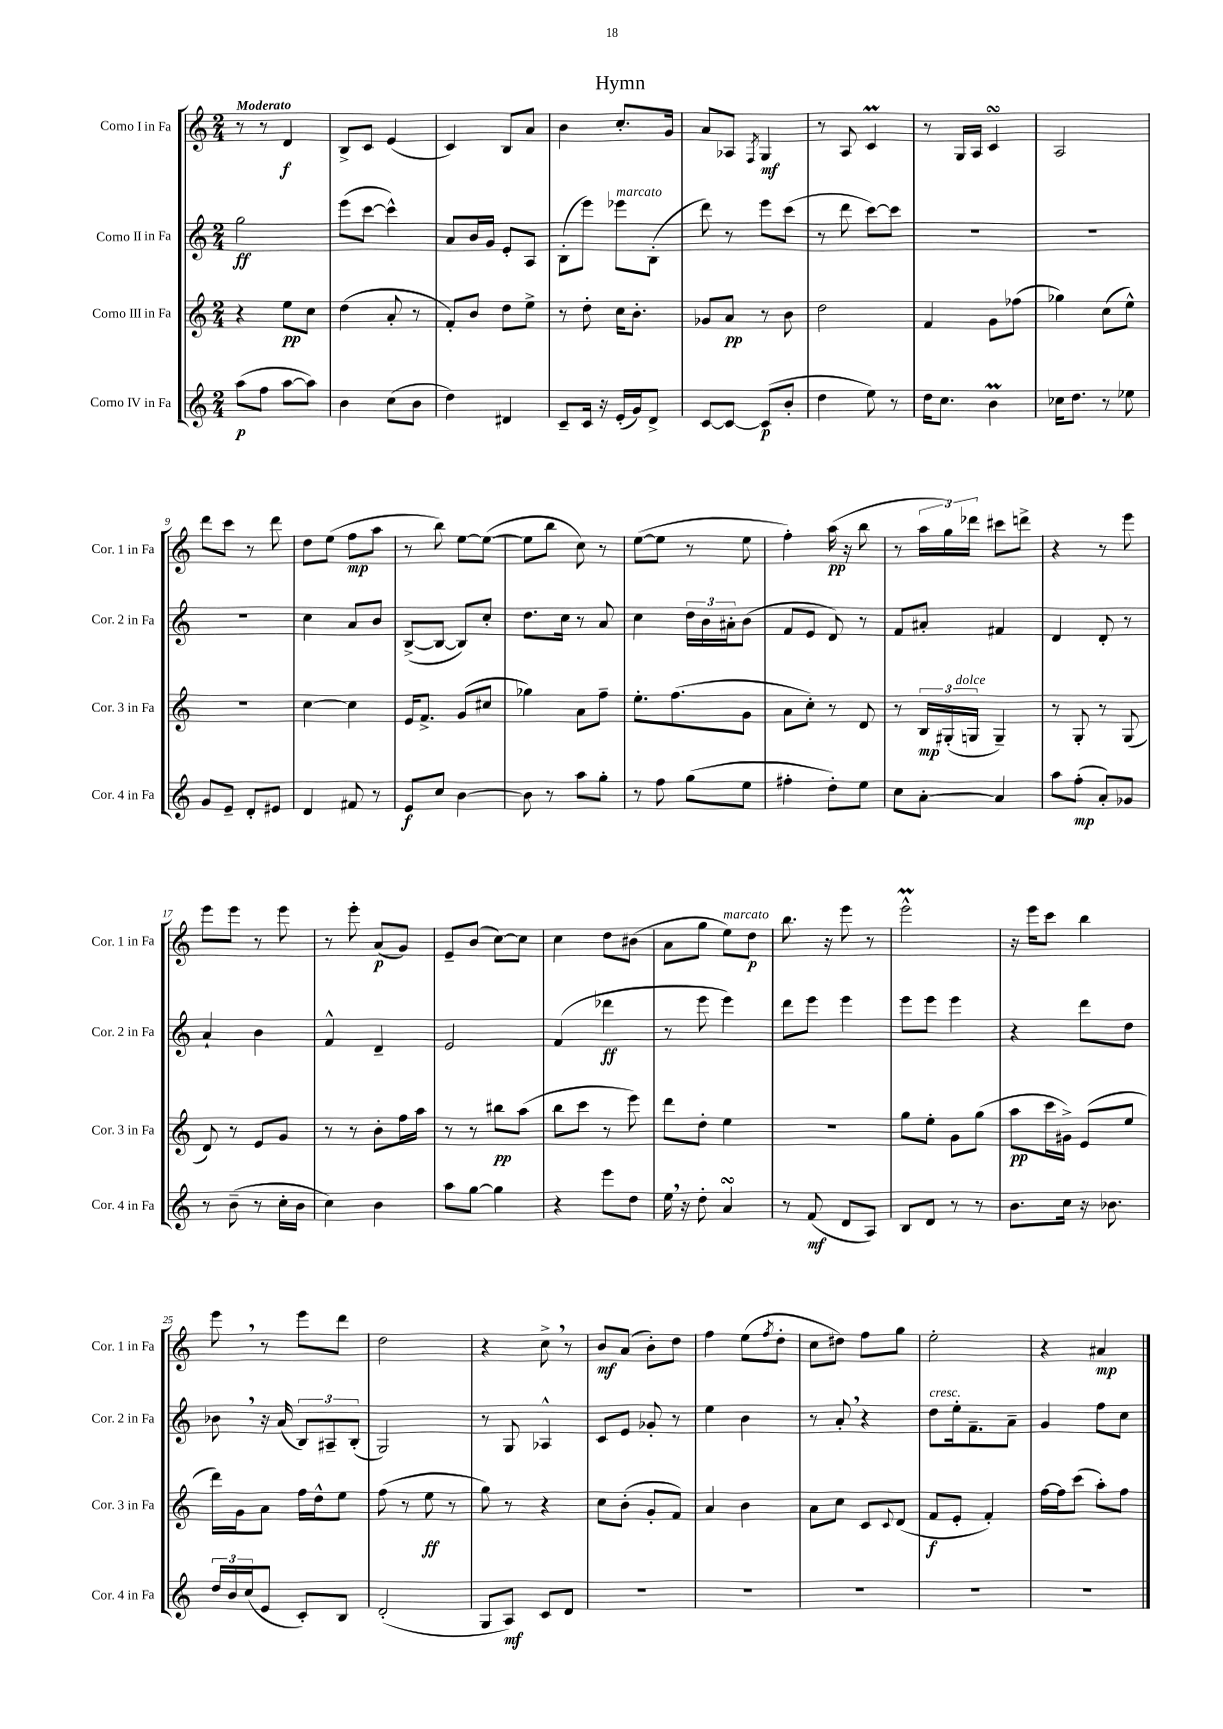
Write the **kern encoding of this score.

**kern	**kern	**kern	**kern
*staff4	*staff3	*staff2	*staff1
*clefG2	*clefG2	*clefG2	*clefG2
*k[]	*k[]	*k[]	*k[]
*M2/4	*M2/4	*M2/4	*M2/4
(8aa	4r	2gg	8r
8ff	.	.	8r
[8aa	8ee	.	4d
8aa])	8cc	.	.
=	=	=	=
4b	(4dd	(8eee	8B^
.	.	[8ccc	8c
(8cc	8a'	4ccc^^])	(4e
8b	8r	.	.
=	=	=	=
4dd)	8f')	8a	4c)
.	8b	16b	.
.	.	16g	.
4d#	8dd	8e'	8B
.	8ee^	8A	8a
=	=	=	=
8c~	8r	(8B'	4b
16c	8dd'	8eee)	.
16r	.	.	.
(16e'	16cc	8eee-	8.cc'
16g)	8.b'	.	.
8d^	.	(8B'	.
.	.	.	16g
=	=	=	=
[8c	8g-	8ddd)	8a
8c_	8a	8r	8A-
.	.	.	8qF
(8c]	8r	8eee	4G
8b'	8b	(8ccc	.
=	=	=	=
4dd	2dd	8r	8r
.	.	8ddd	8A
8ee)	.	[8ccc)	4c
8r	.	8ccc]	.
=	=	=	=
16dd	4f	2r	8r
8.cc	.	.	.
.	.	.	16G
.	.	.	16A
4b	8g	.	4c
.	(8ff-	.	.
=	=	=	=
16cc-	4gg-)	2r	2A
8.dd	.	.	.
8r	(8cc	.	.
8ee-	8ee^^)	.	.
=	=	=	=
8g	2r	2r	8ddd
8e~	.	.	8ccc
8d'	.	.	8r
8e#	.	.	8ddd
=	=	=	=
4d	[4cc	4cc	8dd
.	.	.	(8ee
8f#	4cc]	8a	8ff
8r	.	8b	8aa
=	=	=	=
8e	16e	([8B^	8r
.	8.f^	.	.
8cc	.	8B_	8bb)
[4b	(8g	8B])	[8ee
.	8cc#	8cc'	(8ee_
=	=	=	=
8b]	4gg-)	8.dd	8ee]
8r	.	.	8bb
.	.	16cc	.
8aa	8a	8r	8cc)
8gg'	8ff~	8a	8r
=	=	=	=
8r	8.ee'	4cc	([8ee
8ff	.	.	8ee]
.	(8.ff	.	.
(8gg	.	24dd	8r
.	.	24b	.
.	.	24a#'	.
8ee	8g	(8b	8ee
=	=	=	=
4ff#'	8a	8f	4ff')
.	8cc')	8e	.
8dd')	8r	8d)	(16aa
.	.	.	16r
8ee	8d	8r	8bb
=	=	=	=
8cc	8r	8f	8r
[8a'	24B	8a#'	24aa
.	(24G#'	.	24gg)
.	24G	.	24ddd-
4a]	4G~)	4f#	8ccc#
.	.	.	8ddd^
=	=	=	=
8aa	8r	4d	4r
(8ff'	8G'	.	.
8a')	8r	8d'	8r
8g-	(8G	8r	8eee
=	=	=	=
8r	8d)	4a`	8eee
(8b~	8r	.	8eee
8r	8e	4b	8r
16cc'	8g	.	8eee
16b	.	.	.
=	=	=	=
4cc)	8r	4f^^	8r
.	8r	.	8eee'
4b	8b'	4d~	(8a
.	16ff	.	8g)
.	16aa	.	.
=	=	=	=
8aa	8r	2e	8e~
[8gg	8r	.	(8b
4gg]	8bb#	.	[8cc)
.	(8aa	.	8cc]
=	=	=	=
4r	8bb	(4f	4cc
.	8ccc	.	.
8eee	8r	4ddd-	8dd
8dd	8eee)	.	(8b#
=	=	=	=
16ee	8ddd	8r	8a
16r	.	.	.
8dd'	8dd'	8eee	8gg
4a	4ee	4eee)	8ee)
.	.	.	8dd
=	=	=	=
8r	2r	8ddd	8.bb
(8f	.	8eee	.
.	.	.	16r
8d	.	4eee	8eee
8A)	.	.	8r
=	=	=	=
8B	8gg	8eee	2eee^^
8d	8ee'	8eee	.
8r	8g	4eee	.
8r	(8gg	.	.
=	=	=	=
8.b	8aa	4r	16r
.	.	.	16eee
.	16ccc	.	8ccc
16cc	16g#^)	.	.
16r	(8e	8ddd	4bb
8.b-	.	.	.
.	8ee	8dd	.
=	=	=	=
24dd	16ddd)	8b-	8eee
24b	.	.	.
.	16g	.	.
(24cc	.	.	.
8e	8a	16r	8r
.	.	(16a	.
8c')	16ff	12B)	8eee
.	16dd^^	.	.
.	.	12A#~	.
8B	8ee	.	8ddd
.	.	(12B'	.
=	=	=	=
(2d'	(8ff	2G)	2dd
.	8r	.	.
.	8ee	.	.
.	8r	.	.
=	=	=	=
8G	8gg)	8r	4r
8A)	8r	8G	.
8c	4r	4A-^^	8cc^
8d	.	.	8r
=	=	=	=
2r	8cc	8c	8b
.	(8b'	8e	(8a
.	8g'	8g-'	8b')
.	8f)	8r	8dd
=	=	=	=
2r	4a	4ee	4ff
.	4b	4b	(8ee
.	.	.	8qff
.	.	.	8dd'
=	=	=	=
2r	8a	8r	8cc
.	8cc	8a'	8dd#)
.	8c	4r	8ff
.	8qqc	.	.
.	(8d	.	8gg
=	=	=	=
2r	8f	8dd	2ee'
.	8e'	16ee'	.
.	.	8.f~	.
.	4f')	.	.
.	.	8a~	.
=	=	=	=
2r	[16ff	4g	4r
.	16ff]	.	.
.	(8ccc	.	.
.	8aa')	8ff	4a#
.	8ff	8cc	.
==	==	==	==
*-	*-	*-	*-
